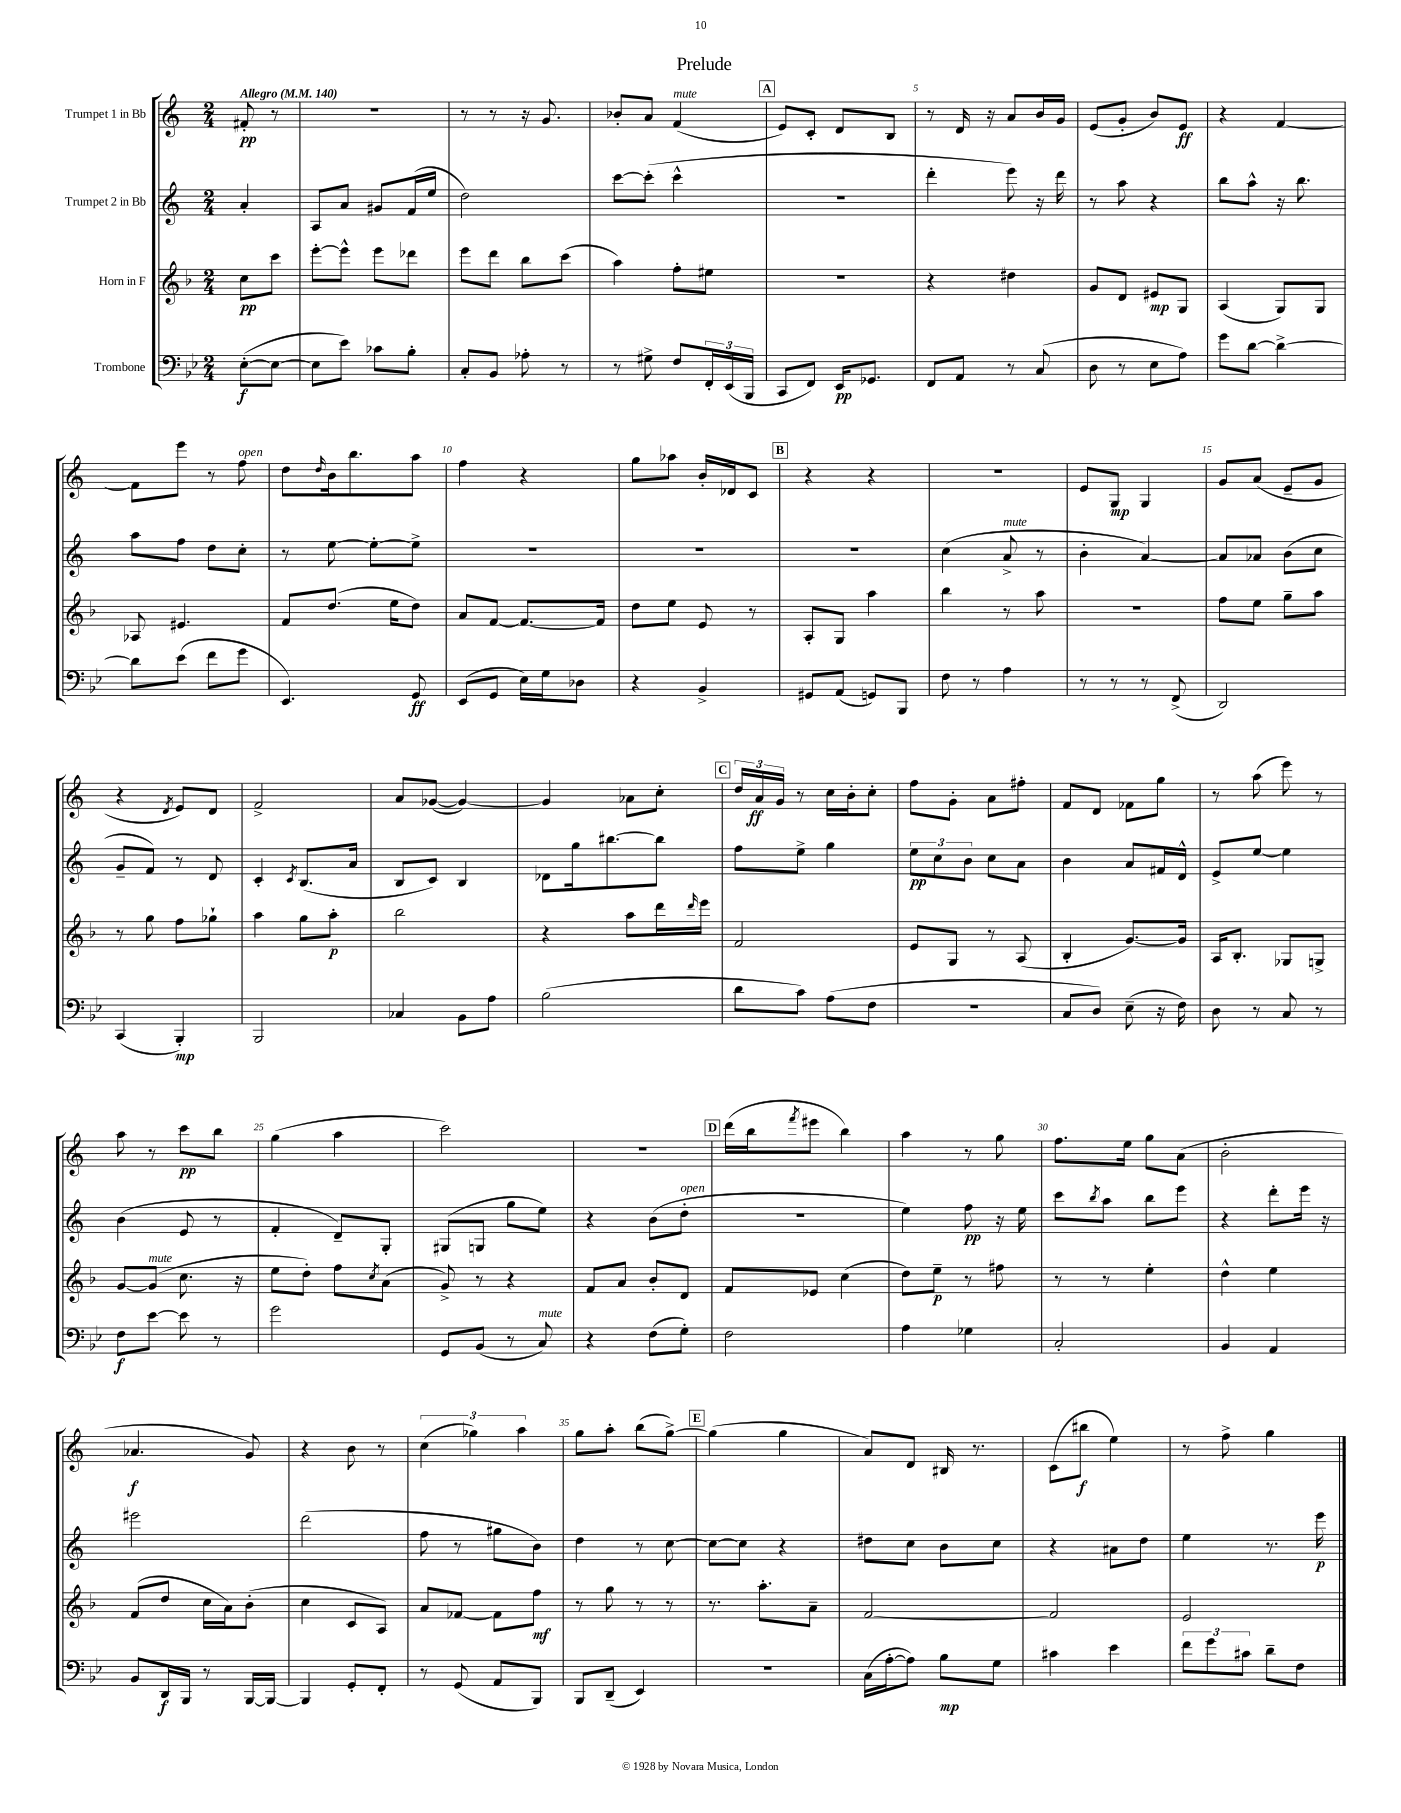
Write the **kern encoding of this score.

**kern	**dynam	**kern	**dynam	**kern	**dynam	**kern	**dynam
*part4	*part4	*part3	*part3	*part2	*part2	*part1	*part1
*staff4	*staff4	*staff3	*staff3	*staff2	*staff2	*staff1	*staff1
*I"Trombone	*	*I"Horn in F	*	*I"Trumpet 2 in Bb	*	*I"Trumpet 1 in Bb	*
*clefF4	*	*clefG2	*	*clefG2	*	*clefG2	*
*k[b-e-]	*	*k[b-]	*	*k[]	*	*k[]	*
*M2/4	*	*M2/4	*	*M2/4	*	*M2/4	*
*MM140	*	*MM140	*	*MM140	*	*MM140	*
=	=	=	=	=	=	=	=
!	!	!	!	!	!	!LO:TX:a:B:t=Allegro	!
([8E-'\L	f	8cc\L	pp	4a'/	.	8f#X'/	pp
8E-\J_	.	8ccc\J	.	.	.	8r	.
=1	=1	=1	=1	=1	=1	=1	=1
8E-\L]	.	[8eee'\L	.	8A/L	.	2r	.
8e-\J)	.	8eee^^\J]	.	8a/J	.	.	.
8c-X\L	.	8eee\L	.	8g#X/L	.	.	.
8B-'\J	.	8ddd-X\J	.	(16f/L	.	.	.
.	.	.	.	16ee/JJ	.	.	.
=2	=2	=2	=2	=2	=2	=2	=2
8C'/L	.	8eee\L	.	2dd\)	.	8r	.
8BB-/J	.	8ddd\J	.	.	.	8r	.
8A-X'\	.	8bb-\L	.	.	.	16r	.
.	.	.	.	.	.	8.g/	.
8r	.	(8ccc\J	.	.	.	.	.
=3	=3	=3	=3	=3	=3	=3	=3
8r	.	4aa\)	.	[8ccc\L	.	8b-X'/L	.
8G#X^\	.	.	.	(8ccc'\J]	.	8a/J	.
!	!	!	!	!	!	!LO:TX:a:i:t=mute	!
8F/L	.	8ff'\L	.	4ccc^^\	.	(4f/	.
24FF'/L	.	8ee#X\J	.	.	.	.	.
(24EE-/	.	.	.	.	.	.	.
24BBB-/JJ	.	.	.	.	.	.	.
!!LO:REH:place=s1:t=A
=4	=4	=4	=4	=4	=4	=4	=4
8CC/L	.	2r	.	2r	.	8e/L)	.
8FF/J)	.	.	.	.	.	8c'/J	.
16EE-/KL	pp	.	.	.	.	8d/L	.
8.GG-X/J	.	.	.	.	.	.	.
.	.	.	.	.	.	8B/J	.
=5	=5	=5	=5	=5	=5	=5	=5
8FF/L	.	4r	.	4ddd'\	.	8r	.
8AA/J	.	.	.	.	.	16d/	.
.	.	.	.	.	.	16r	.
8r	.	4dd#X\	.	8eee\)	.	8a/L	.
(8C/	.	.	.	16r	.	16b/L	.
.	.	.	.	16ddd\	.	16g/JJ	.
=6	=6	=6	=6	=6	=6	=6	=6
8D\	.	8g/L	.	8r	.	(8e/L	.
8r	.	8d/J	.	8aa\	.	8g'/J	.
8E-\L	.	8e#X/L	mp	4r	.	8b/L)	.
8A\J)	.	8G/J	.	.	.	8e/J	ff
=7	=7	=7	=7	=7	=7	=7	=7
8g\L	.	(4A/	.	8bb\L	.	4r	.
[8d\J	.	.	.	8aa^^\J	.	.	.
4d^\_	.	8G/L)	.	16r	.	[4f/	.
.	.	.	.	8.bb\	.	.	.
.	.	8G/J	.	.	.	.	.
!!LO:LB:g=z
=8	=8	=8	=8	=8	=8	=8	=8
8d\L]	.	8A-X/	.	8aa\L	.	8f\L]	.
(8e-\J	.	4.e#X/	.	8ff\J	.	8eee\J	.
8f\L	.	.	.	8dd\L	.	8r	.
!	!	!	!	!	!	!LO:TX:a:i:t=open	!
8g\J	.	.	.	8cc'\J	.	8ff\	.
=9	=9	=9	=9	=9	=9	=9	=9
4.EE-/)	.	8f/L	.	8r	.	8dd\L	.
.	.	.	.	.	.	16qqdd/	.
.	.	(8.dd/J	.	[8ee\	.	16b\k	.
.	.	.	.	.	.	8.bb\	.
.	.	.	.	8ee'\L_	.	.	.
.	.	16ee\KL	.	.	.	.	.
8GG/	ff	8dd\J)	.	8ee^\J]	.	8aa\J	.
=10	=10	=10	=10	=10	=10	=10	=10
(8EE-/L	.	8a/L	.	2r	.	4ff\	.
8GG/J	.	[8f/J	.	.	.	.	.
16E-\LL)	.	8.f/L_	.	.	.	4r	.
16G\J	.	.	.	.	.	.	.
8D-X\J	.	.	.	.	.	.	.
.	.	16f/Jk]	.	.	.	.	.
=11	=11	=11	=11	=11	=11	=11	=11
4r	.	8dd\L	.	2r	.	8gg\L	.
.	.	8ee\J	.	.	.	8aa-X\J	.
4BB-^/	.	8e/	.	.	.	16b'/LL	.
.	.	.	.	.	.	16d-X/J	.
.	.	8r	.	.	.	8c/J	.
!!LO:REH:place=s1:t=B
=12	=12	=12	=12	=12	=12	=12	=12
8GG#X/L	.	8A'/L	.	2r	.	4r	.
(8AA/J	.	8G/J	.	.	.	.	.
8GGn/L)	.	4aa\	.	.	.	4r	.
8BBB-/J	.	.	.	.	.	.	.
=13	=13	=13	=13	=13	=13	=13	=13
8F\	.	4bb-\	.	(4cc\	.	2r	.
8r	.	.	.	.	.	.	.
!	!	!	!	!LO:TX:a:i:t=mute	!	!	!
4A\	.	8r	.	8a^/	.	.	.
.	.	8aa\	.	8r	.	.	.
=14	=14	=14	=14	=14	=14	=14	=14
8r	.	2r	.	4b'\	.	8e/L	.
8r	.	.	.	.	.	8G/J	mp
8r	.	.	.	[4a/)	.	4G/	.
(8FF^/	.	.	.	.	.	.	.
=15	=15	=15	=15	=15	=15	=15	=15
2DD/)	.	8ff\L	.	8a/L]	.	8g/L	.
.	.	8ee\J	.	8a-X/J	.	(8a/J	.
.	.	8gg~\L	.	(8b\L	.	8e~/L	.
.	.	8aa\J	.	8cc\J	.	8g/J	.
!!LO:LB:g=z
=16	=16	=16	=16	=16	=16	=16	=16
(4CC/	.	8r	.	8g~/L	.	4r	.
.	.	8gg\	.	8f/J)	.	.	.
.	.	.	.	.	.	8qd/	.
4BBB-'/)	mp	8ff\L	.	8r	.	8e/L)	.
.	.	8gg-X`\J	.	8d/	.	8d/J	.
=17	=17	=17	=17	=17	=17	=17	=17
2BBB-/	.	4aa\	.	4c'/	.	2f^/	.
.	.	.	.	8qc/	.	.	.
.	.	8gg\L	.	(8.B/L	.	.	.
.	.	8aa'\J	p	.	.	.	.
.	.	.	.	16a/Jk	.	.	.
=18	=18	=18	=18	=18	=18	=18	=18
4C-X/	.	2bb-\	.	8B/L	.	8a/L	.
.	.	.	.	8c/J)	.	([8g-X/J	.
8BB-\L	.	.	.	4B/	.	4g-/_)	.
8A\J	.	.	.	.	.	.	.
=19	=19	=19	=19	=19	=19	=19	=19
(2B-\	.	4r	.	8d-X\L	.	4g-/]	.
.	.	.	.	16gg\k	.	.	.
.	.	.	.	[8.bb#X\	.	.	.
.	.	8aa\L	.	.	.	8a-X\L	.
.	.	16ddd\L	.	8bb#\J]	.	8cc'\J	.
.	.	16qqddd/	.	.	.	.	.
.	.	16eee\JJ	.	.	.	.	.
!!LO:REH:place=s1:t=C
=20	=20	=20	=20	=20	=20	=20	=20
8d\L	.	2f/	.	8ff\L	.	24dd/LL	.
.	.	.	.	.	.	24a/	ff
.	.	.	.	.	.	24g/JJ	.
8c\J)	.	.	.	8ee^\J	.	8r	.
(8A\L	.	.	.	4gg\	.	16cc\LL	.
.	.	.	.	.	.	16b'\J	.
8F\J	.	.	.	.	.	8cc'\J	.
=21	=21	=21	=21	=21	=21	=21	=21
2r	.	8e/L	.	12ee\L	pp	8ff\L	.
.	.	.	.	12cc\	.	.	.
.	.	8G/J	.	.	.	8g'\J	.
.	.	.	.	12b\J	.	.	.
.	.	8r	.	8cc\L	.	8a\L	.
.	.	(8A/	.	8a\J	.	8ff#X'\J	.
=22	=22	=22	=22	=22	=22	=22	=22
8C/L	.	4B-'/	.	4b\	.	8f/L	.
8D/J)	.	.	.	.	.	8d/J	.
(8E-~\	.	[8.g/L)	.	8a/L	.	8f-X\L	.
16r	.	.	.	16f#X/L	.	8gg\J	.
16F\)	.	16g/Jk]	.	16d^^/JJ	.	.	.
=23	=23	=23	=23	=23	=23	=23	=23
8D\	.	16A/KL	.	8e^/L	.	8r	.
.	.	8.B-'/J	.	.	.	.	.
8r	.	.	.	[8ee/J	.	(8aa\	.
8C/	.	8G-X/L	.	4ee\]	.	8eee\)	.
8r	.	8Gn^/J	.	.	.	8r	.
!!LO:LB:g=z
=24	=24	=24	=24	=24	=24	=24	=24
8F\L	f	[8g/L	.	(4b\	.	8aa\	.
!	!	!LO:TX:a:i:t=mute	!	!	!	!	!
[8e-\J	.	(8g/J]	.	.	.	8r	.
8e-\]	.	8.cc\	.	8e/	.	8ccc\L	pp
8r	.	.	.	8r	.	8bb\J	.
.	.	16r	.	.	.	.	.
=25	=25	=25	=25	=25	=25	=25	=25
2g\	.	8ee\L	.	4f'/	.	(4gg\	.
.	.	8dd'\J)	.	.	.	.	.
.	.	8ff\L	.	8d~/L)	.	4aa\	.
.	.	8qcc/	.	.	.	.	.
.	.	(8a\J	.	8G'/J	.	.	.
=26	=26	=26	=26	=26	=26	=26	=26
8GG/L	.	8g^/)	.	(8G#X/L	.	2ccc\)	.
(8BB-/J	.	8r	.	8Gn/J	.	.	.
8r	.	4r	.	8gg\L	.	.	.
!LO:TX:a:i:t=mute	!	!	!	!	!	!	!
8C/)	.	.	.	8ee\J)	.	.	.
=27	=27	=27	=27	=27	=27	=27	=27
4r	.	8f/L	.	4r	.	2r	.
.	.	8a/J	.	.	.	.	.
(8F\L	.	8b-'/L	.	(8b\L	.	.	.
!	!	!	!	!LO:TX:a:i:t=open	!	!	!
8G'\J)	.	8d/J	.	8dd'\J	.	.	.
!!LO:REH:place=s1:t=D
=28	=28	=28	=28	=28	=28	=28	=28
2F\	.	8f/L	.	2r	.	(16ddd\LL	.
.	.	.	.	.	.	16bb\J	.
.	.	.	.	.	.	8qfff/	.
.	.	8e-X/J	.	.	.	8eee#X\J	.
.	.	(4cc\	.	.	.	4bb\)	.
=29	=29	=29	=29	=29	=29	=29	=29
4A\	.	8dd\L)	.	4ee\)	.	4aa\	.
.	.	8ee~\J	p	.	.	.	.
4G-X\	.	8r	.	8ff\	pp	8r	.
.	.	8ff#X\	.	16r	.	8gg\	.
.	.	.	.	16ee\	.	.	.
=30	=30	=30	=30	=30	=30	=30	=30
2C'/	.	8r	.	8ccc\L	.	8.ff\L	.
.	.	.	.	8qbb/	.	.	.
.	.	8r	.	8aa\J	.	.	.
.	.	.	.	.	.	16ee\Jk	.
.	.	4ee'\	.	8bb\L	.	8gg\L	.
.	.	.	.	8eee\J	.	(8a\J	.
=31	=31	=31	=31	=31	=31	=31	=31
4BB-/	.	4dd^^\	.	4r	.	2b'\	.
4AA/	.	4ee\	.	8ddd'\L	.	.	.
.	.	.	.	16eee\Jk	.	.	.
.	.	.	.	16r	.	.	.
!!LO:LB:g=z
=32	=32	=32	=32	=32	=32	=32	=32
8BB-/L	.	(8f/L	.	2eee#X\	.	4.a-X/	f
16DD/L	f	8dd/J	.	.	.	.	.
16BBB-/JJ	.	.	.	.	.	.	.
8r	.	16cc\LL	.	.	.	.	.
.	.	16a\J)	.	.	.	.	.
[16BBB-/LL	.	(8b-'\J	.	.	.	8g/)	.
16BBB-/JJ_	.	.	.	.	.	.	.
=33	=33	=33	=33	=33	=33	=33	=33
4BBB-/]	.	4cc\	.	(2ddd\	.	4r	.
8GG'/L	.	8c/L	.	.	.	8b\	.
8FF'/J	.	8A/J)	.	.	.	8r	.
=34	=34	=34	=34	=34	=34	=34	=34
8r	.	8a/L	.	8ff\	.	(6cc\	.
(8GG/	.	[8f-X/J	.	8r	.	.	.
.	.	.	.	.	.	6gg-X\)	.
8AA/L	.	8f-\L]	.	8gg#X\L	.	.	.
.	.	.	.	.	.	6aa\	.
8BBB-/J)	.	8ff\J	mf	8b\J)	.	.	.
=35	=35	=35	=35	=35	=35	=35	=35
8BBB-/L	.	8r	.	4dd\	.	8gg\L	.
(8DD~/J	.	8gg\	.	.	.	8aa'\J	.
4EE-/)	.	8r	.	8r	.	(8bb\L	.
.	.	8r	.	[8cc\	.	[8gg^\J)	.
!!LO:REH:place=s1:t=E
=36	=36	=36	=36	=36	=36	=36	=36
2r	.	8.r	.	8cc\L_	.	(4gg\]	.
.	.	.	.	8cc\J]	.	.	.
.	.	8.aa'\L	.	.	.	.	.
.	.	.	.	4r	.	4gg\	.
.	.	8a~\J	.	.	.	.	.
=37	=37	=37	=37	=37	=37	=37	=37
(16C\LL	.	[2f/	.	8dd#X\L	.	8a/L)	.
[16A'\J	.	.	.	.	.	.	.
8A\J])	.	.	.	8cc\J	.	8d/J	.
8B-\L	mp	.	.	8b\L	.	16B#X/	.
.	.	.	.	.	.	8.r	.
8G\J	.	.	.	8cc\J	.	.	.
=38	=38	=38	=38	=38	=38	=38	=38
4c#X\	.	2f/]	.	4r	.	(8c\L	.
.	.	.	.	.	.	8bb#X\J	f
4e-\	.	.	.	8a#X\L	.	4ee\)	.
.	.	.	.	8dd\J	.	.	.
=39	=39	=39	=39	=39	=39	=39	=39
12f\L	.	2e/	.	4ee\	.	8r	.
12g\	.	.	.	.	.	.	.
.	.	.	.	.	.	8ff^\	.
12c#X\J	.	.	.	.	.	.	.
8d~\L	.	.	.	8.r	.	4gg\	.
8F\J	.	.	.	.	.	.	.
.	.	.	.	16eee\	p	.	.
==	==	==	==	==	==	==	==
*-	*-	*-	*-	*-	*-	*-	*-
